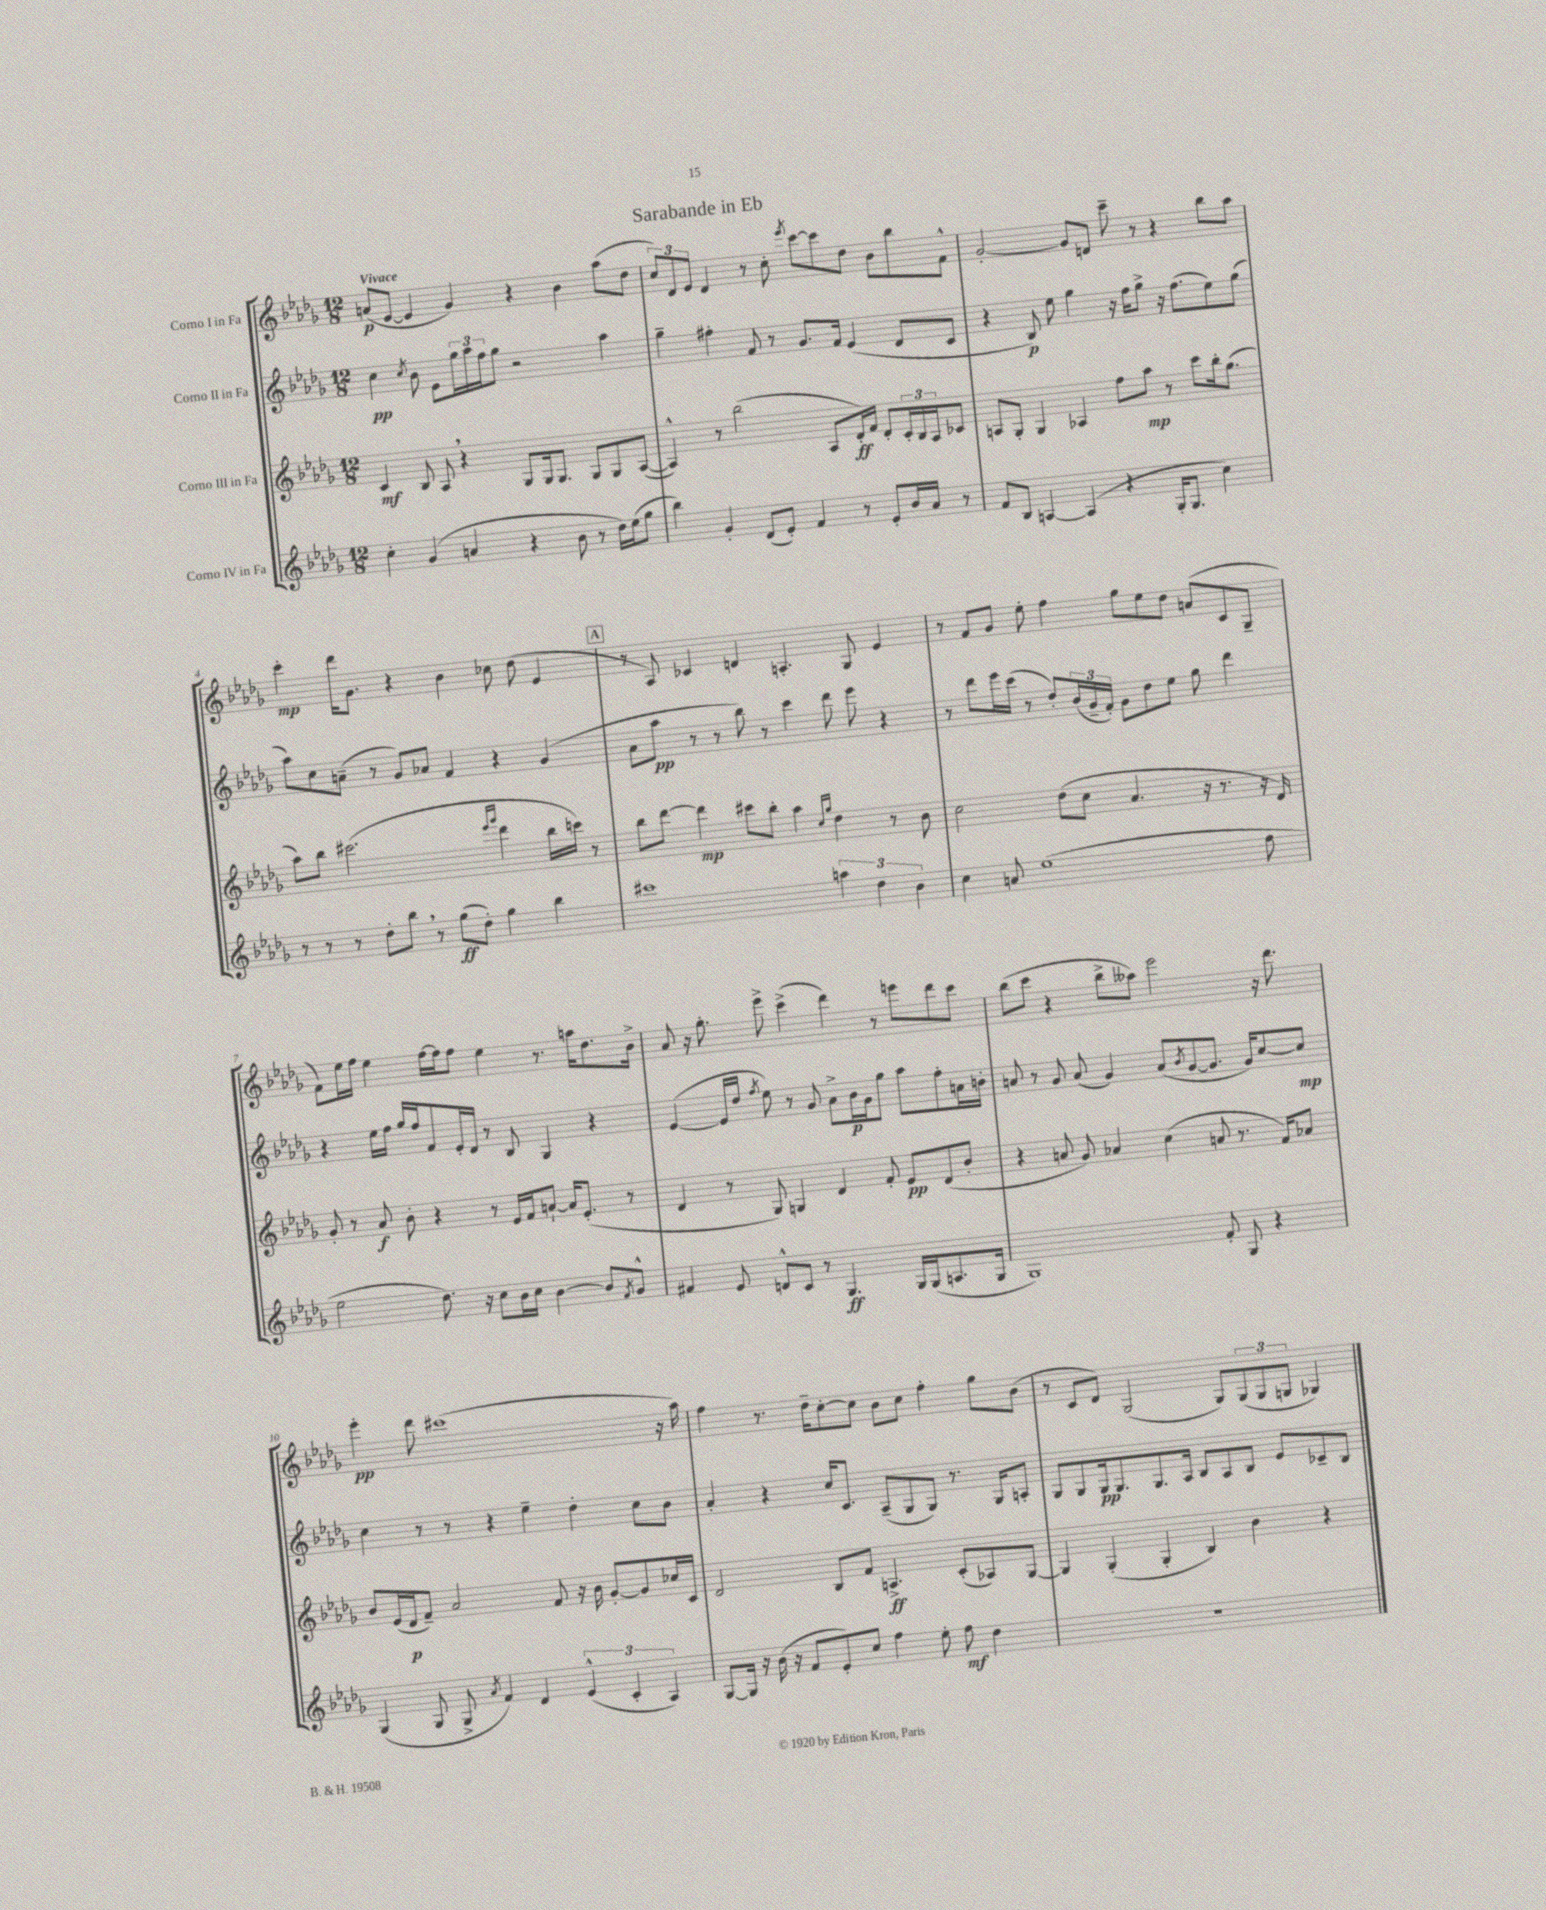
\header { title = "Sarabande in Eb" }
<<
\new StaffGroup <<
\new Staff = "s0" \with { instrumentName = "Corno I in Fa" } {
    \clef treble \key des \major \numericTimeSignature \time 12/8 \tempo "Vivace"
    a'8\p( ees'8~ ees'4 ges'4) r4 bes'4 aes''8( des''8 |
    \tuplet 3/2 { c''8) des'8 ees'8 } des'4 r8 c''8-. \acciaccatura { ees'''8 } c'''8~ c'''8 des''8 bes'8 bes''8 f'8-^ |
    ges'2~-. ges'8 d'8 c'''8-- r8 r4 bes''8 aes''8 |
    c'''4-.\mp des'''16 ges'8. r4 bes'4 ces''8 des''8( ees'4 |
    \mark \markup { \box "A" } r8 aes8) ces'4 d'4 a4.-. ges8 ees'4 |
    r8 f'8 ges'8 ees''8-. f''4 ges''8 ees''8 des''8 a'8( c'8 ges8-- |
    f'8) ees''16 f''16 ees''4 f''16~ f''16 f''8 ees''4 r8. a''16 des''8. bes'16-> |
    aes'8 r16 ges''8.-. ees'''8-> c'''4->( des'''4) r8 e'''8 des'''8 c'''8 |
    bes''8( c'''8 r4 bes''8-> aeses''8) ees'''2 r16 des'''8. |
    ees'''4-.\pp des'''8 cis'''1( r16 aes''16) |
    f''4 r8. des''16-- c''8~-. c''8 bes'8 c''8 f''4-. ges''8 bes'8( |
    r8 c'8 des'8) ges2( ges8) \tuplet 3/2 { ges8( ges8 g8 } ges4) \bar "|." |
}
\new Staff = "s1" \with { instrumentName = "Corno II in Fa" } {
    \clef treble \key des \major \numericTimeSignature \time 12/8
    c''4\pp \acciaccatura { c''8 } bes'8 ees'8 \tuplet 3/2 { ges''16 aes''16 f''16 } ges''8 r2 aes''4 |
    ges''4-- fis''4-. f'8 r8 ges'8. f'16 ees'4( des'8 c'8 |
    r4 bes8\p) ees''8 ges''4 r16 f''16 ges''8-> r16 f''8.( ees''8) ges''8( |
    aes''8) c''8 a'8--( r8 ges'8) aes'8 f'4 r4 ges'4( |
    \mark \markup { \box "A" } aes'8 aes''8\pp r8 r8 bes''8) r8 c'''4 des'''8 ees'''8 r4 |
    r8 des'''8 ees'''16 c'''16( r8 des''8-.) \tuplet 3/2 { bes'16( ges'16-- f'16-.) } ges'8 des''8 ees''8 ges''8 des'''4 |
    r4 ees''16 f''16 ges''16 f''16 f'8 ees'16-. des'16 r8 bes8 ges4 r4 |
    ees'4~( ees'16 des''16 \acciaccatura { f''8 } ees''8) r8 ges'8 aes'8-> bes'16\p ges'16 ges''8 aes''8 f''8-. a'16 b'16-. |
    a'8 r8 ges'8 a'8( ges'4) a'8( \acciaccatura { bes'8 } ges'8~ ges'8. ges'16) c''8~ c''8\mp |
    c''4 r8 r8 r4 ees''4-- des''4-. c''8 bes'8 |
    aes'4-. r4 c''16 c'8. aes8--( ges8 ges8) r8. ges16 a8-. |
    ges8 ges8 ges16\pp ges8. ges8. aes16 bes8 aes8 bes8 ees'8 ces'8-- bes8 \bar "|." |
}
\new Staff = "s2" \with { instrumentName = "Corno III in Fa" } {
    \clef treble \key des \major \numericTimeSignature \time 12/8
    c'4\mf bes8 aes8 \breathe r4 ges8 ges16 ges8. ges8 ges8 aes8~( |
    aes4-^) r8 bes''2( aes8 des'16-.\ff) f'16 des'8-. \tuplet 3/2 { c'16-. bes16 aes16 } ces'8 |
    a8 ges8-. ges4 aes4 f''8 aes''8\mp r8 c'''8 bes''16-. ges''8.( |
    aes''8) bes''8 cis'''2.( \grace { ees'''16 ges'''16 } des'''4 bes''16 c'''16) r8 |
    \mark \markup { \box "A" } bes''8 des'''8~ des'''4\mp cis'''8 bes''8-. aes''4 \grace { c''16 ges''16 } des''4 r8 bes'8 |
    c''2 des''8( c''8 aes'4. r16 r8. r16 des'16) |
    ges'8-. r8 aes'8\f bes'8-. r4 r8 ees'16 f'16 a'8~-! a'16 ees'8.-.( r8 |
    des'4 r8 ges8) g4 des'4 f'8-. ees'8\pp des'8( bes'8-. |
    r4 a'8 ges'8) aes'4 c''4( a'8 r8. f'16) aes'8 |
    bes'8 ees'16( des'16\p f'8--) aes'2 f'8 r16 bes'16 ges'8~-. ges'8 ces''16 c'16 |
    des'2 bes8 f'8 a4.->\ff c'8-.( aes8) ges8~ |
    ges4 ges4-.( ges4-. bes4) bes'4 r4 \bar "|." |
}
\new Staff = "s3" \with { instrumentName = "Corno IV in Fa" } {
    \clef treble \key des \major \numericTimeSignature \time 12/8
    c''4-. ges'4( a'4 r4 bes'8 r8 des''16) ees''16( ges''8 |
    bes''4) ges'4-. des'8( ees'8-.) f'4 r8 ees'8-. bes'16 aes'16 r8 |
    f'8 bes8 a4~ a4( r4 ges16-. ges8. c''4) |
    r8 r8 r8 des''8-. bes''8 \breathe r8 ges''8\ff( des''8-.) ges''4 bes''4 |
    \mark \markup { \box "A" } cis'''1 \tuplet 3/2 { a''4 des''4 bes'4 } |
    c''4 a'8 ees''1( f''8 |
    ees''2 des''8.) r16 c''8 bes'16 c''16 bes'4~ bes'8 \acciaccatura { f'8 } ges'8-^ |
    fis'4 ees'8 d'8-^ c'8 r8 ges4.\ff ges16 ges16( a8. ges16 |
    ges1) f'8-. ges8 r4 |
    ges4( ges8 ges8-> \acciaccatura { aes'8 } f'4) des'4 \tuplet 3/2 { ees'4-^( c'4-. aes4) } |
    ges8~ ges16 r16 bes'16( r16 f'8 ees'8-.) c''8 f''4 ees''8-. f''8\mf des''4 |
    R1. \bar "|." |
}
>>
>>
